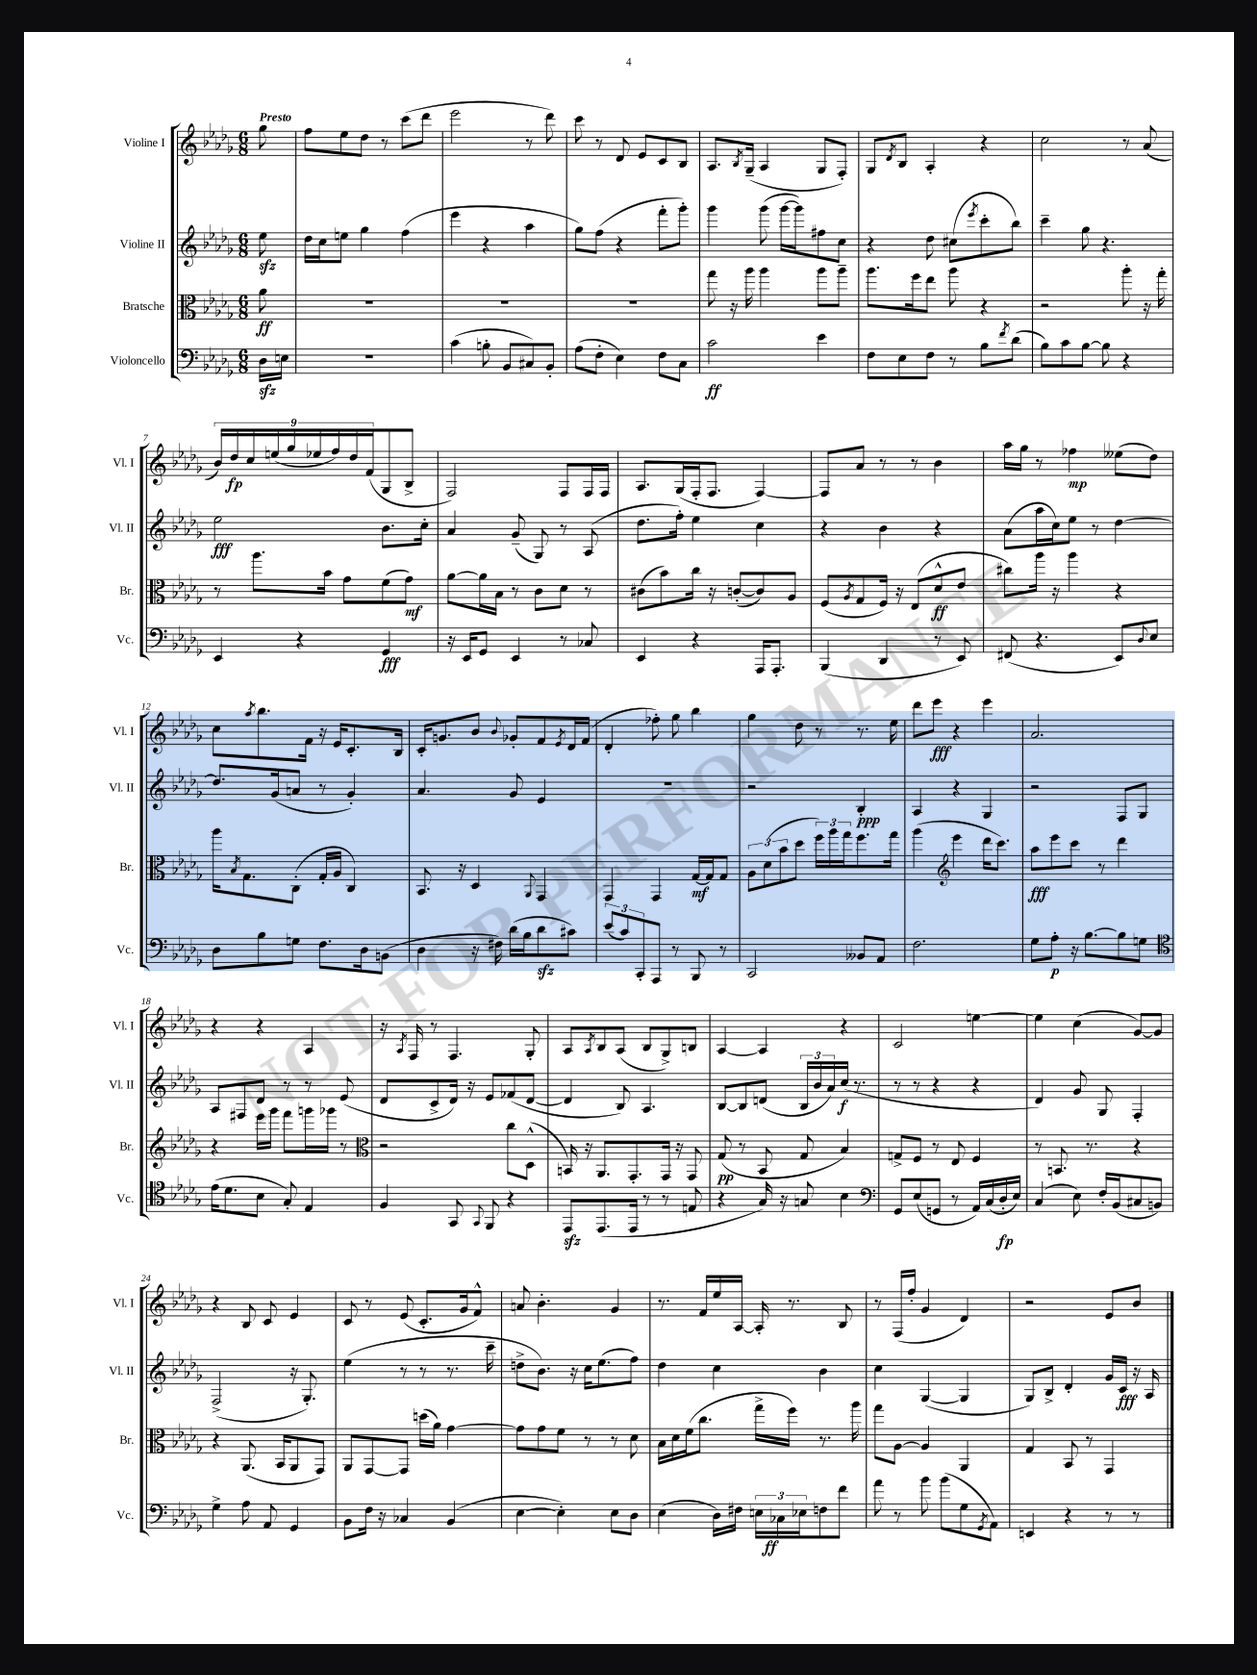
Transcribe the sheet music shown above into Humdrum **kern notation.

**kern	**kern	**kern	**kern
*staff4	*staff3	*staff2	*staff1
*clefF4	*clefC3	*clefG2	*clefG2
*k[b-e-a-d-g-]	*k[b-e-a-d-g-]	*k[b-e-a-d-g-]	*k[b-e-a-d-g-]
*M6/8	*M6/8	*M6/8	*M6/8
16D-	8a-	8ee-	8gg-
16E	.	.	.
=	=	=	=
2.r	2.r	16dd-	8ff
.	.	16cc	.
.	.	8ee	8ee-
.	.	4gg-	8dd-
.	.	.	8r
.	.	(4ff	(8ccc
.	.	.	8ddd-
=	=	=	=
(4c	2.r	4eee-	2eee-
8B'	.	4r	.
8BB-	.	.	.
8C#)	.	4aa-	8r
8BB-'	.	.	8ddd-)
=	=	=	=
(8A-	2.r	8gg-)	8ccc
8F'	.	(8ff	8r
4E-)	.	4r	8d-
.	.	.	8e-
8F	.	8fff'	8c
8C	.	8ggg-')	8B-
=	=	=	=
2c	8gg-	4ggg-	8.A-
.	16r	.	.
.	.	.	8qB-
.	16aa-	.	(16G-~
.	4aa-	(8ggg-	4A-
.	.	[16ggg-	.
.	.	16ggg-])	.
4e-	8aa-	8ff#	8G-
.	8aa-~	8cc	8F')
=	=	=	=
8F	8.aa-	4r	8G-
.	.	.	8qd-
8E-	.	.	8B-
.	16ff	.	.
8F	8ee-	8dd-	4A-'
8r	8aa-	(8cc#	.
.	.	8qeee-	.
8B-	4r	8ccc'	4r
8qf	.	.	.
(8d-	.	8bb-)	.
=	=	=	=
8B-)	2r	4ccc~	2cc
8c	.	.	.
[8B-	.	8gg-	.
8B-]	.	4.r	.
4r	8aa-'	.	8r
.	16r	.	(8a-
.	16gg-'	.	.
=	=	=	=
4EE-	8r	2ee-	18b-)
.	.	.	18dd-
.	.	.	18cc
.	8.aa-	.	.
.	.	.	(18ee
.	.	.	18gg-
4r	.	.	.
.	.	.	18ee-
.	16b-	.	.
.	.	.	18ff)
.	8g-	.	.
.	.	.	18dd-
.	.	.	(18f
4GG-	(8f	8.b-	8G-
.	8g-)	.	8B-^
.	.	16cc'	.
=	=	=	=
16r	[8a-	4a-	2F)
16EE-	.	.	.
8GG-	16a-]	.	.
.	16B-	.	.
4EE-	8r	(8g-~	.
.	8c	8G-)	.
8r	8d-	8r	8F
8C-	8r	(8A-	16F
.	.	.	16F
=	=	=	=
4EE-	(8c#	8.dd-	8.A-
.	8b-)	.	.
.	.	16ff')	(16G-
4r	16cc	4ee-	16F'
.	16r	.	8.F
.	([8c'	.	.
16AAA-	8c])	4cc	[4F)
8.AAA-'	.	.	.
.	8A-	.	.
=	=	=	=
(4BBB-	(8F	4r	8F]
.	8qA-	.	.
.	8G-	.	8a-
4DD-	16F)	4b-	8r
.	16r	.	.
.	(8E-	.	8r
8r	8d-^^	4r	4b-
8EE-)	8e-	.	.
=	=	=	=
(8FF#	8cc#)	(8a-	16aa-
.	.	.	16gg-
4.r	16aa-	16aa-	8r
.	16r	16cc)	.
.	4aa-	8ee-	4ff-
.	.	8r	.
8EE-)	4r	[4dd-	(8ee--
8qqD-	.	.	.
8E-	.	.	8dd-)
=	=	=	=
8D-	16aa-	8.dd-]	8cc
.	8qB-	.	.
.	8.G-	.	.
.	.	.	8qaa-
8B-	.	.	8.bb-
.	.	(16g-	.
8G	(8C'	8a	.
.	.	.	16f
8.F	16G-'	8r	16r
.	16A-	.	16e-
.	4C)	4g-')	8.c'
16D-	.	.	.
(8BB	.	.	.
.	.	.	16B-
=	=	=	=
4D-	8.BB-	4.a-	16c'
.	.	.	8.g
.	16r	.	.
16r	4D-	.	8b-
16F#)	.	.	.
.	.	.	8qqb-
(16d-	.	8g-	8g-'
16B-	.	.	.
.	8qqAA-	.	.
8d-	4GG-	4e-	8f
.	.	.	8qe-
8c#)	.	.	16d-
.	.	.	(16f
=	=	=	=
(12e-	4GG-	2.r	4d-'
12c)	.	.	.
12CC'	.	.	.
8AAA-	4GG-	.	8ff-')
8r	.	.	8gg-
8BBB-	[16G-	.	4bb-
.	16G-]	.	.
8r	8G-	.	.
=	=	=	=
2CC	12A-	2r	4gg-
.	(12d-	.	.
.	12b-	.	.
.	8dd-	.	8dd-
.	24ff)	.	8r
.	24aa-	.	.
.	24gg-	.	.
8BB--	8.ff	4B-'	8.r
8AA-	.	.	.
.	16gg-	.	16ee-
=	=	=	=
2.F	(4aa-	4A-	8ddd-
.	.	.	8eee-
*	*clefG2	*	*
.	4eee-	4r	4r
.	16ddd-	4G-	4eee-
.	8.ccc)	.	.
=	=	=	=
8G-	8aa-	2r	2.a-
8A-'	8eee-	.	.
16r	8ccc	.	.
[8.B-	.	.	.
.	8r	.	.
8B-]	4ddd-	8F	.
8G	.	8G-	.
=	=	=	=
*clefC4	*	*	*
(16e-	4r	8A-	4r
8.d-	.	.	.
.	.	8F#	.
8B-	16eee-	8d-	4r
.	16ggg-	.	.
8G-')	8fff	8r	.
4E-	16ggg	8r	4A-
.	16ggg-	.	.
.	8r	(8e-	.
=	=	=	=
*	*clefC3	*	*
4F	2r	8d-	16r
.	.	.	8qA-
.	.	.	16F
.	.	8c^	8r
8GG-	.	16d-)	4.F
.	.	16r	.
8qqGG-	.	.	.
8FF	.	8e-	.
4r	8cc	(8f-	.
.	(8D-^^	[8d-	8G-'
=	=	=	=
8EE-	16BB)	4d-]	8A-
.	16r	.	.
.	.	.	8qA-
(8.EE-	8.AA-	.	8B-
.	.	8B-)	(8A-
16EE-	8.GG-'	.	.
8r	.	4.A-	8B-
8r	16GG-	.	8G-^)
.	16r	.	.
8E	8GG-	.	8B
=	=	=	=
4r	(8G-	[8B-	[4A-
.	8r	8B-]	.
16G-)	8BB-	(8d	4A-]
16r	.	.	.
8G	8G-	24B-	.
.	.	24b-	.
.	.	24a-)	.
4B-	4B-)	(16cc	4r
.	.	8.r	.
=	=	=	=
*clefF4	*	*	*
8GG-	8G^	8r	2c
(8E-	8F	8r	.
8GG	8r	4r	.
8r	8E-	.	.
16AA-)	4F	4r	[4ee
(16C	.	.	.
16D-'	.	.	.
16E-)	.	.	.
=	=	=	=
(4C	8r	4d-)	4ee]
.	8.BB	.	.
8E-)	.	8g-	(4cc
.	8.r	.	.
16F'	.	8G-	.
(16BB-	.	.	.
8C#	4r	4F'	[8g-)
8BB)	.	.	8g-]
=	=	=	=
4G-^	4r	(2F^	4r
8A-	(8.AA-	.	8B-
8AA-	.	.	8c
.	16BB-	.	.
4GG-	8AA-	16r	4e-
.	.	8.G-')	.
.	8GG-)	.	.
=	=	=	=
8BB-	8AA-	(4ee-	8c
16F	[8GG-	.	8r
16r	.	.	.
4C-	8GG-]	8r	(8e-
.	(16dd	8r	8.c'
.	16a-)	.	.
(4BB-	[4g-	8.r	.
.	.	.	16g-
.	.	.	8f^^)
.	.	16ccc~	.
=	=	=	=
[4E-	8g-]	8dd^	8a
.	8g-	8.b-)	4.b-'
4E-'])	8f	.	.
.	.	16r	.
.	8r	16cc	.
.	.	(8.ee-	.
8E-	8r	.	4g-
8D-	8d-	8ff)	.
=	=	=	=
(4E-	16B-	4dd-	8.r
.	16d-	.	.
.	(16f	.	.
.	8.cc	.	16f
16D-)	.	4cc	16ee-
16F#	.	.	[16A-
24E	16gg-^	.	16A-']
24C-	.	.	.
.	16ff)	.	8.r
24E-	.	.	.
8F	8.r	4b-	.
8f	.	.	8B-
.	16aa-	.	.
=	=	=	=
8a-	8gg-	4cc	8r
8r	[8A-	.	(16F
.	.	.	16ff'
8b-	4A-]	([4G-	4g-
(8b-	.	.	.
8G-	4AA-	4G-]	4d-)
8qGG-	.	.	.
8AA-)	.	.	.
=	=	=	=
4EE	4G-	8G-)	2r
.	.	8B-^	.
4r	8BB-	4d-'	.
.	8r	.	.
8r	4GG-	16g-	8e-
.	.	16c	.
8r	.	16r	8b-
.	.	16A-	.
==	==	==	==
*-	*-	*-	*-
